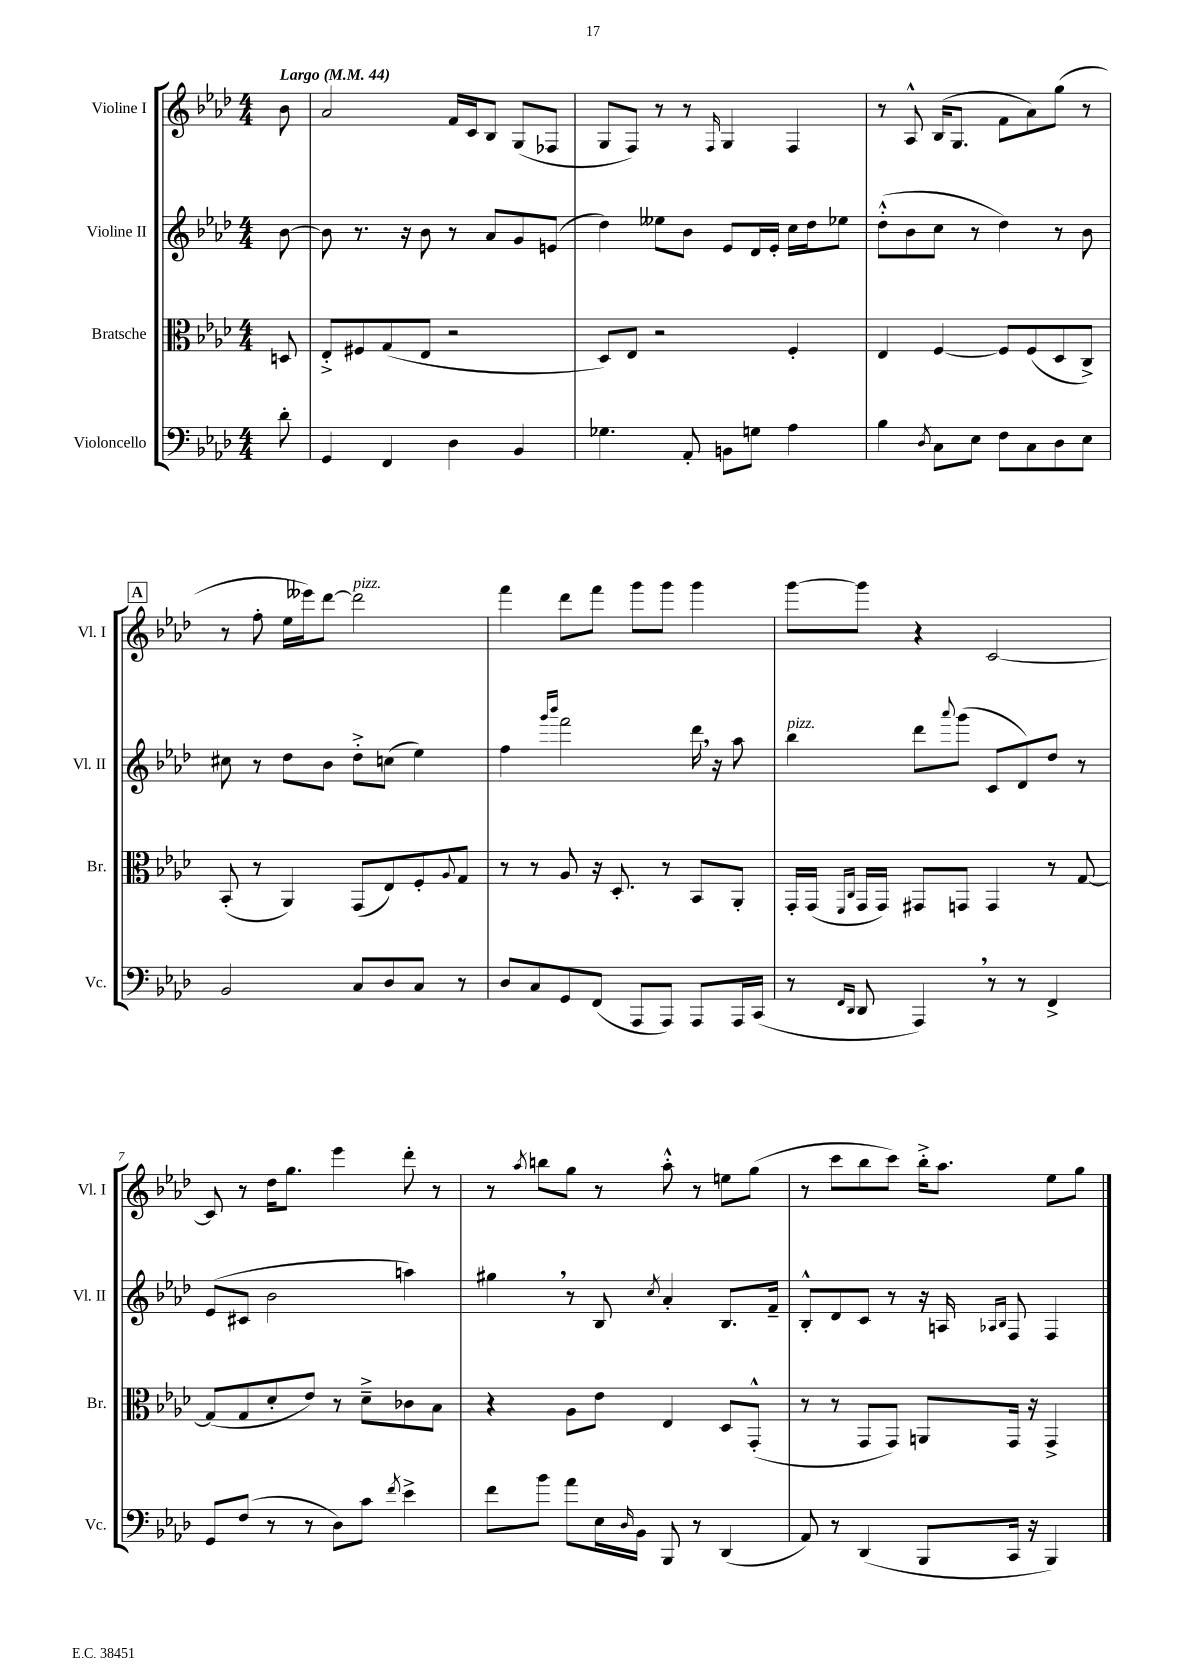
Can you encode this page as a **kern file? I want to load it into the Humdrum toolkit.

**kern	**kern	**kern	**kern
*staff4	*staff3	*staff2	*staff1
*clefF4	*clefC3	*clefG2	*clefG2
*k[b-e-a-d-]	*k[b-e-a-d-]	*k[b-e-a-d-]	*k[b-e-a-d-]
*M4/4	*M4/4	*M4/4	*M4/4
*MM44	*MM44	*MM44	*MM44
8d-'	8D	[8b-	8b-
=	=	=	=
4GG	8E-'^	8b-]	2a-
.	8F#	8.r	.
4FF	(8G	.	.
.	.	16r	.
.	8E-	8b-	.
4D-	2r	8r	16f
.	.	.	16c
.	.	8a-	8B-
4BB-	.	8g	(8G
.	.	(8e	8F-
=	=	=	=
4.G-	8D-)	4dd-)	8G
.	8E-	.	8F)
.	2r	8ee--	8r
8AA-'	.	8b-	8r
.	.	.	16qqF
8BB	.	8e-	4G
8G	.	16d-	.
.	.	16e-'	.
4A-	4F'	16cc	4F
.	.	16dd-	.
.	.	8ee-	.
=	=	=	=
4B-	4E-	(8dd-'^^	8r
.	.	8b-	8A-^^
8qD-	.	.	.
8C	[4F	8cc	(16B-
.	.	.	8.G
8E-	.	8r	.
8F	8F]	4dd-)	8f
8C	(8F	.	8a-)
8D-	8D-	8r	(8gg
8E-	8C^)	8b-	8r
=	=	=	=
2BB-	(8BB-'	8cc#	8r
.	8r	8r	8ff'
.	4AA-)	8dd-	16ee-
.	.	.	16eee--)
.	.	8b-	[8ddd-
8C	(8GG	8dd-'^	2ddd-]
8D-	8E-)	(8cc	.
8C	8F'	4ee-)	.
.	8qqA-	.	.
8r	8G	.	.
=	=	=	=
8D-	8r	4ff	4fff
8C	8r	.	.
.	.	16qqggg	.
.	.	16qqbbb-	.
8GG	8A-	2fff	8ddd-
(8FF	16r	.	8fff
.	8.D-'	.	.
8AAA-	.	.	8ggg
8AAA-)	8r	.	8ggg
8AAA-	8BB-	16ddd-	4ggg
.	.	16r	.
16AAA-	8AA-'	8aa-	.
(16CC	.	.	.
=	=	=	=
8r	16GG'	4bb-	[8ggg
.	(16GG	.	.
16qqFF	16qqFF	.	.
16qqDD-	16qqC	.	.
8DD-	16GG	.	8ggg]
.	16GG)	.	.
4AAA-)	8GG#	8ddd-	4r
.	.	8qqaaa-	.
.	8GG	(8ggg	.
8r	4GG	8c	[2c
8r	.	8d-)	.
4FF^	8r	8dd-	.
.	[8G	8r	.
=	=	=	=
8GG	(8G]	(8e-	8c]
(8F	8G	8c#	8r
8r	8d-'	2b-	16dd-
.	.	.	8.gg
8r	8e-)	.	.
8D-)	8r	.	4eee-
8c	8d-~^	.	.
8qf	.	.	.
4e-^	8c-	4aa)	8ddd-'
.	8B-	.	8r
=	=	=	=
8f	4r	4gg#	8r
.	.	.	8qaa-
8b-	.	.	8bb
8a-	8A-	8r	8gg
16E-	8e-	8B-	8r
16qqD-	.	.	.
16BB-	.	.	.
.	.	8qcc	.
8BBB-	4E-	4a-'	8aa-'^^
8r	.	.	8r
(4DD-	8D-	8.B-	8ee
.	(8GG'^^	.	(8gg
.	.	16f~	.
=	=	=	=
8AA-)	8r	8B-'^^	8r
8r	8r	8d-	8ccc
(4DD-	8GG	8c	8bb-
.	8GG)	8r	8ccc)
8BBB-	8AA	16r	16bb-'^
.	.	16A	8.aa-
.	.	16qqA-	.
.	.	16qqB-	.
16CC	16GG	8F	.
16r	16r	.	.
4BBB-)	4GG^	4F	8ee-
.	.	.	8gg
==	==	==	==
*-	*-	*-	*-
